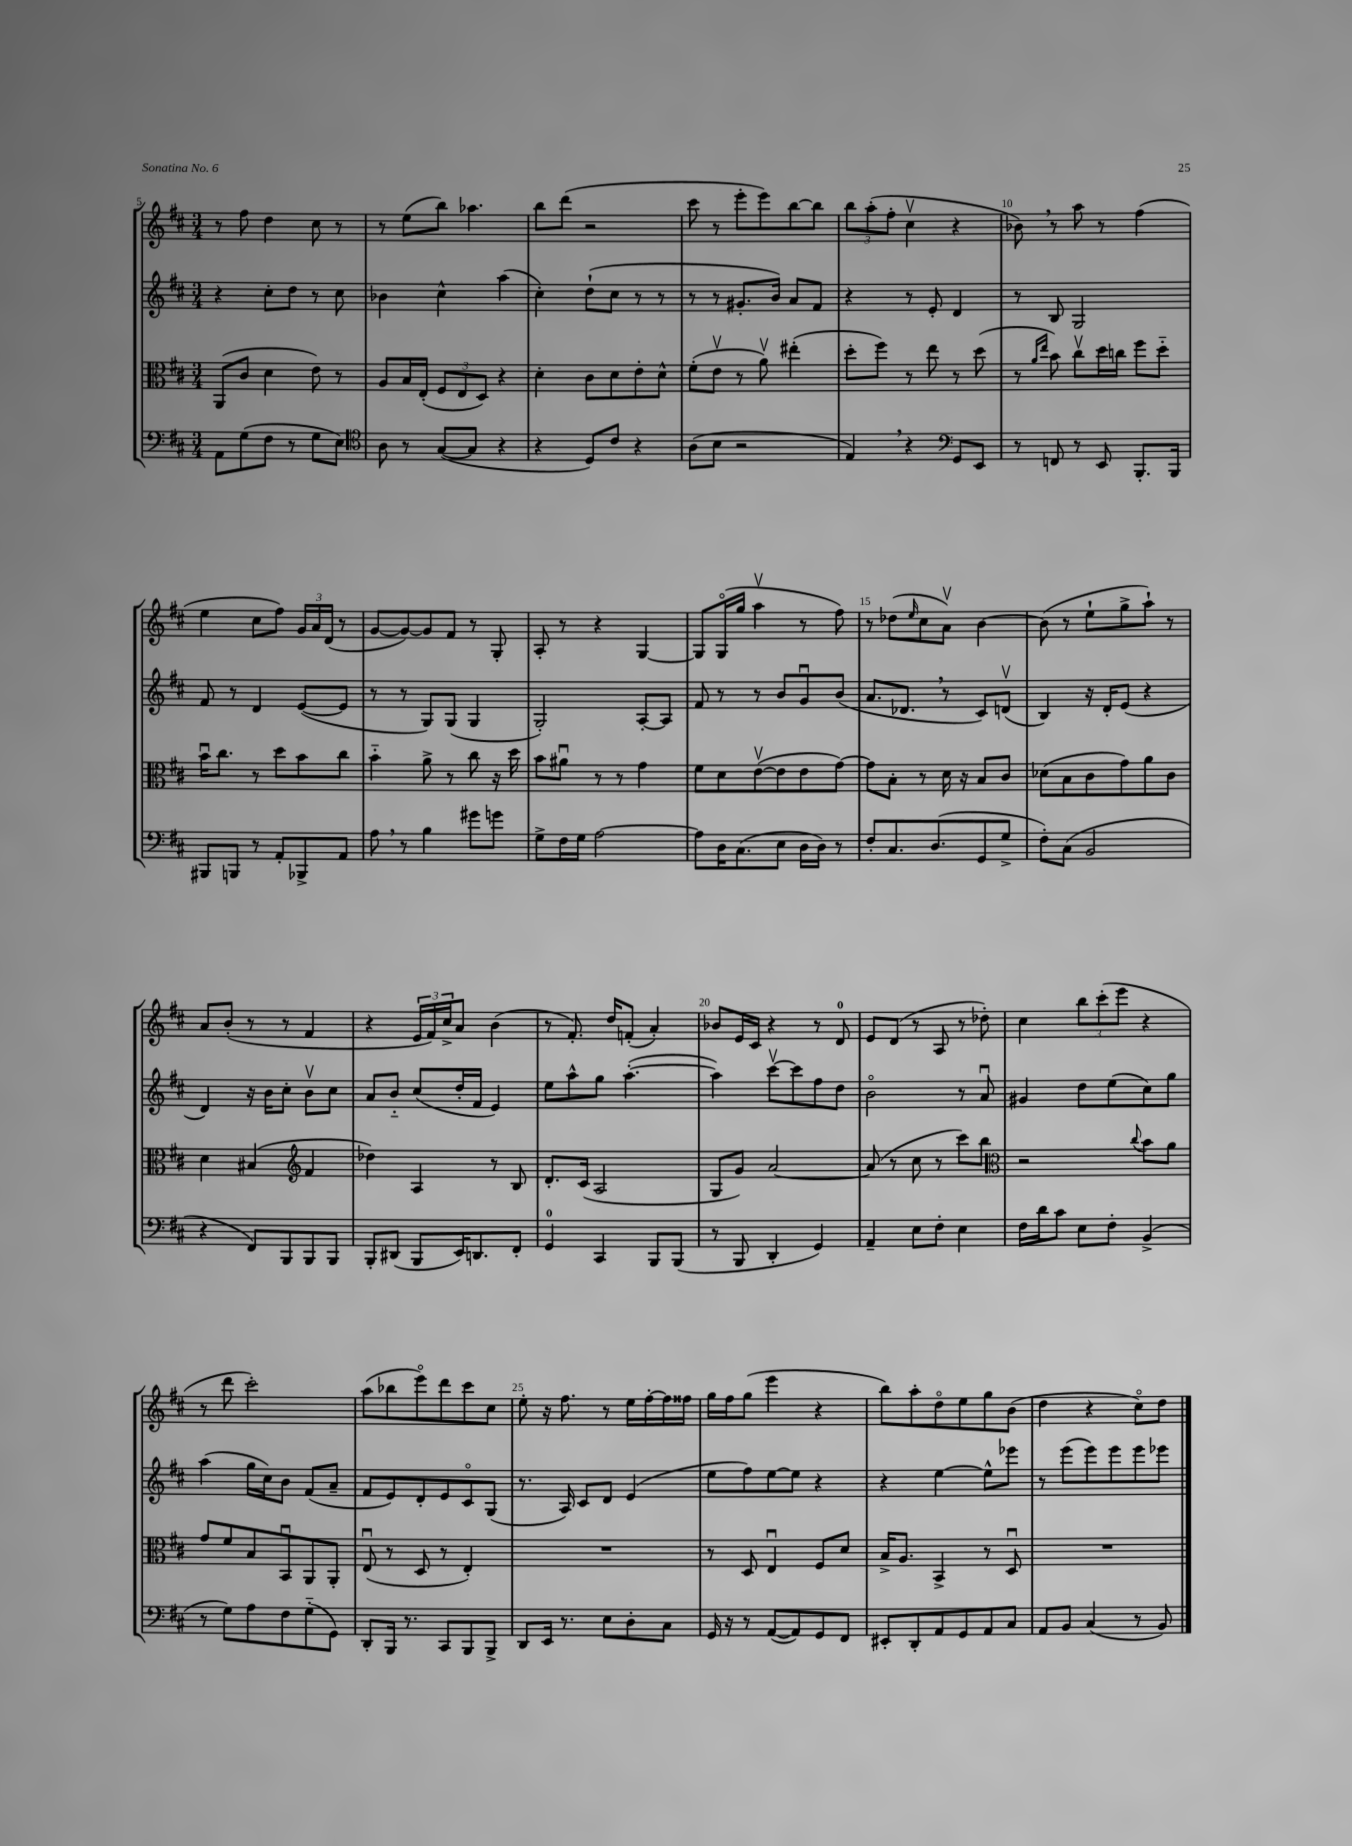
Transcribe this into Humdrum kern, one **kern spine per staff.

**kern	**kern	**kern	**kern
*part4	*part3	*part2	*part1
*staff4	*staff3	*staff2	*staff1
*clefF4	*clefC3	*clefG2	*clefG2
*k[f#c#]	*k[f#c#]	*k[f#c#]	*k[f#c#]
*M3/4	*M3/4	*M3/4	*M3/4
=5	=5	=5	=5
8AA\L	(8AA/L	4r	8r
(8G\	8c#/J	.	8ff#\
8F#\J	4d\	8cc#'\L	4dd\
8r	.	8dd\J	.
8G\L	8e\)	8r	8cc#\
8E\J)	8r	8cc#\	8r
=6	=6	=6	=6
*clefC4	*	*	*
8A\	8A/L	4b-X\	8r
8r	16B/L	.	(8ee\L
.	(16E'/JJ	.	.
([8G/L	12F#/L	4cc#^^\	8bb\J)
.	12E/	.	.
8G/J]	.	.	4.aa-X\
.	12D/J)	.	.
4r	4r	(4aa\	.
=7	=7	=7	=7
4r	4d'\	4cc#'\)	8bb\L
.	.	.	(8ddd\J
8D/L)	8c#\L	(8dd`\L	2r
8c#/J	8d\	8cc#\J	.
4r	8e'\	8r	.
.	8d^^\J	8r	.
=8	=8	=8	=8
(8A\L	(8f#'\L	8r	8ccc#\
8B\J	8ev\J	8r	8r
2r	8r	8.g#X'/L	8eee'\L
.	8av\)	.	8eee\)
.	.	16b/Jk)	.
.	(4ee#X'\	8a/L	[8bb\
.	.	8f#/J	8bb\J]
=9	=9	=9	=9
4E,/)	8dd'\L	4r	12bb\L
.	.	.	(12aa'\
.	8ff#\J)	.	.
.	.	.	12ff#'\J
4r	8r	8r	4cc#v\
.	8ee\	8e'/	.
*clefF4	*	*	*
8GG/L	8r	4d/	4r
8EE/J	(8dd\	.	.
=10	=10	=10	=10
8r	8r	8r	8b-X,\)
.	16qqa/LL	.	.
.	16qqee/JJ	.	.
8FFn/	8b\)	8B/	8r
8r	8cc#v\L	2G/	8aa\
8EE/	16dd\L	.	8r
.	16ccn\JJ	.	.
8.BBB'/L	8ff#\L	.	(4ff#\
.	8dd\J	.	.
16BBB/Jk	.	.	.
!!LO:LB:g=z
=11	=11	=11	=11
8BBB#X/L	16bu\KL	8f#/	4ee\
.	8.cc#\J	.	.
8BBBn/J	.	8r	.
8r	8r	4d/	8cc#\L
8AA'/L	8dd\L	.	8ff#\J)
8BBB-X^/	8b\	([8e/L	24g/LL
.	.	.	24a/
.	.	.	(24d/JJ
8AA/J	8cc#\J	8e/J]	8r
=12	=12	=12	=12
8A,\	4b\	8r	[8g/L
8r	.	8r	8g/_)
4B\	8a^\	8G/L)	8g/]
.	8r	(8G/J	8f#/J
8g#X\L	8cc#\	4G/	8r
8gn\J	16r	.	8G'/
.	16dd\	.	.
=13	=13	=13	=13
8G^\L	8b\L	2G'/)	8A'/
16F#\L	8a#Xu\J	.	8r
16G\JJ	.	.	.
[2A\	8r	.	4r
.	8r	.	.
.	4g\	[8A'/L	[4G/
.	.	8A/J]	.
=14	=14	=14	=14
8A\L]	8f#\L	8f#/	8G/L]
16D\K	8d\	8r	(16G/L
(8.C#\	.	.	16gg/JJ
.	([8ev\	8r	4aav\
8E\J	8e\]	8b/L	.
16D\LL	8e\	8gu/	8r
16D\JJ)	.	.	.
8r	[8g\J)	(8b/J	8ff#\)
=15	=15	=15	=15
8F#'/L	8g\L]	8.a/L	8r
8.C#/	8B'\J	.	(8dd-X\L
.	.	8.d-X,/J	.
.	.	.	16qqee/
.	8r	.	8cc#\
(8.D/	.	.	.
.	16d\	8r	8av\J)
.	16r	.	.
8GG/	8B/L	8c#/L)	[4b\
8G^/J	8c#/J	(8dnv/J	.
=16	=16	=16	=16
8F#'\L)	(8d-X\L	4B/)	(8b\]
(8C#\J	8B\	.	8r
2BB/	8c#\	16r	8ee`\L
.	.	16d'/KL	.
.	8g\)	(8e/J	8gg^\
.	8a\	4r	8aa`\J)
.	8c#\J	.	8r
!!LO:LB:g=z
=17	=17	=17	=17
4r	4d\	4d/)	8a/L
.	.	.	(8b'/J
8FF#/L)	(4B#X/	16r	8r
.	.	16b\KL	.
8BBB/	.	8cc#'\J	8r
*	*clefG2	*	*
8BBB/	4f#/	8bv\L	4f#/
8BBB/J	.	8cc#\J	.
=18	=18	=18	=18
8BBB'/L	4dd-X\)	8a/L	4r
(8DD#X/J	.	8b/J	.
8BBB/L	4A/	(8cc#/L	24e/LL
.	.	.	24f#/)
.	.	.	24cc#^/J
16EE/K)	.	16dd'/L	8a/J
8.DDn/	.	16f#/JJ	.
.	8r	4e/)	(4b\
8FF#'/J	8B/	.	.
=19	=19	=19	=19
4GG/	8.d'/L	8ee\L	8r
.	.	8aa^^\	8.f#'/)
.	(16c#/Jk	.	.
4CC#/	2A/	8gg\J	.
.	.	.	16dd/KL
.	.	([4.aa'\	(8fn'/J
8BBB/L	.	.	4a'/)
(8BBB/J	.	.	.
=20	=20	=20	=20
8r	8G/L	4aa\])	8b-X/L
8BBB/	8g/J)	.	16e/L
.	.	.	16c#/JJ
4DD'/	[2a/	[8ccc#v\L	4r
.	.	8ccc#\]	.
4GG/)	.	8ff#\	8r
.	.	8dd\J	8d/
=21	=21	=21	=21
4AA~/	(8a/]	2b\	8e/L
.	8r	.	(8d/J
8E\L	8cc#\	.	8r
8F#'\J	8r	.	8A/
4E\	8ccc#\L)	8r	8r
.	8bb\J	8au/	8dd-X'\)
=22	=22	=22	=22
*	*clefC3	*	*
16F#\LL	2r	4g#X/	4cc#\
16d\J	.	.	.
8c#\J	.	.	.
8E\L	.	8dd\L	12bb\L
.	.	.	(12ccc#'\
8F#'\J	.	(8ee\	.
.	.	.	12eee\J
.	8qqcc#/	.	.
(4BB^/	8b\L	8cc#\)	4r
.	8a\J	8gg\J	.
!!LO:LB:g=z
=23	=23	=23	=23
8r	8g/L	(4aa\	8r
8G\L)	8f#/	.	8ddd\
8A\	8B/	16gg\LL	2ccc#'\)
.	.	16cc#\J)	.
8F#\	8BBu/	8b\J	.
(8G\	8AA/	(8f#/L	.
8GG\J)	8AA'/J	8a~/J	.
=24	=24	=24	=24
8DD'/L	(8Eu/	8f#/L	(8aa\L
16BBB/Jk	8r	8e/)	8bb-X\
8.r	.	.	.
.	8D/	8d'/	8eee\)
8CC#/L	8r	8e/	8ddd\
8BBB/	4E'/)	8c#/	8ccc#\
8BBB^/J	.	(8G/J	8cc#\J
=25	=25	=25	=25
8DD/L	2.r	8.r	8ee'\
16EE/Jk	.	.	16r
8.r	.	16A/)	8.ff#\
.	.	8c#/L	.
8E\L	.	8d/J	8r
8D'\	.	(4e/	16ee\LL
.	.	.	[16ff#'\
8C#\J	.	.	16ff#\]
.	.	.	16ff##X\JJ
=26	=26	=26	=26
16GG/	8r	8ee\L	16gg\LL
16r	.	.	16ff#\J
8r	8D/	8ff#\)	(8gg\J
([8AA/L	4Eu/	[8ee\	4eee\
8AA/])	.	8ee\J]	.
8GG/	8F#/L	4r	4r
8FF#/J	8d/J	.	.
=27	=27	=27	=27
8EE#X'/L	16B^/KL	4r	8bb\L)
.	8.A/J	.	.
8DD'/	.	.	8aa'\
8AA/	4BB^/	[4ee\	8dd\
8GG/	.	.	8ee\
8AA/	8r	8ee^^\L]	8gg\
8C#/J	8Du/	8eee-X\J	(8b\J
=28	=28	=28	=28
8AA/L	2.r	8r	4dd\
8BB/J	.	(8eee\L	.
(4C#/	.	8eee\)	4r
.	.	8eee\	.
8r	.	8eee\	8cc#\L)
8BB/)	.	8eee-X\J	8dd\J
==	==	==	==
*-	*-	*-	*-
